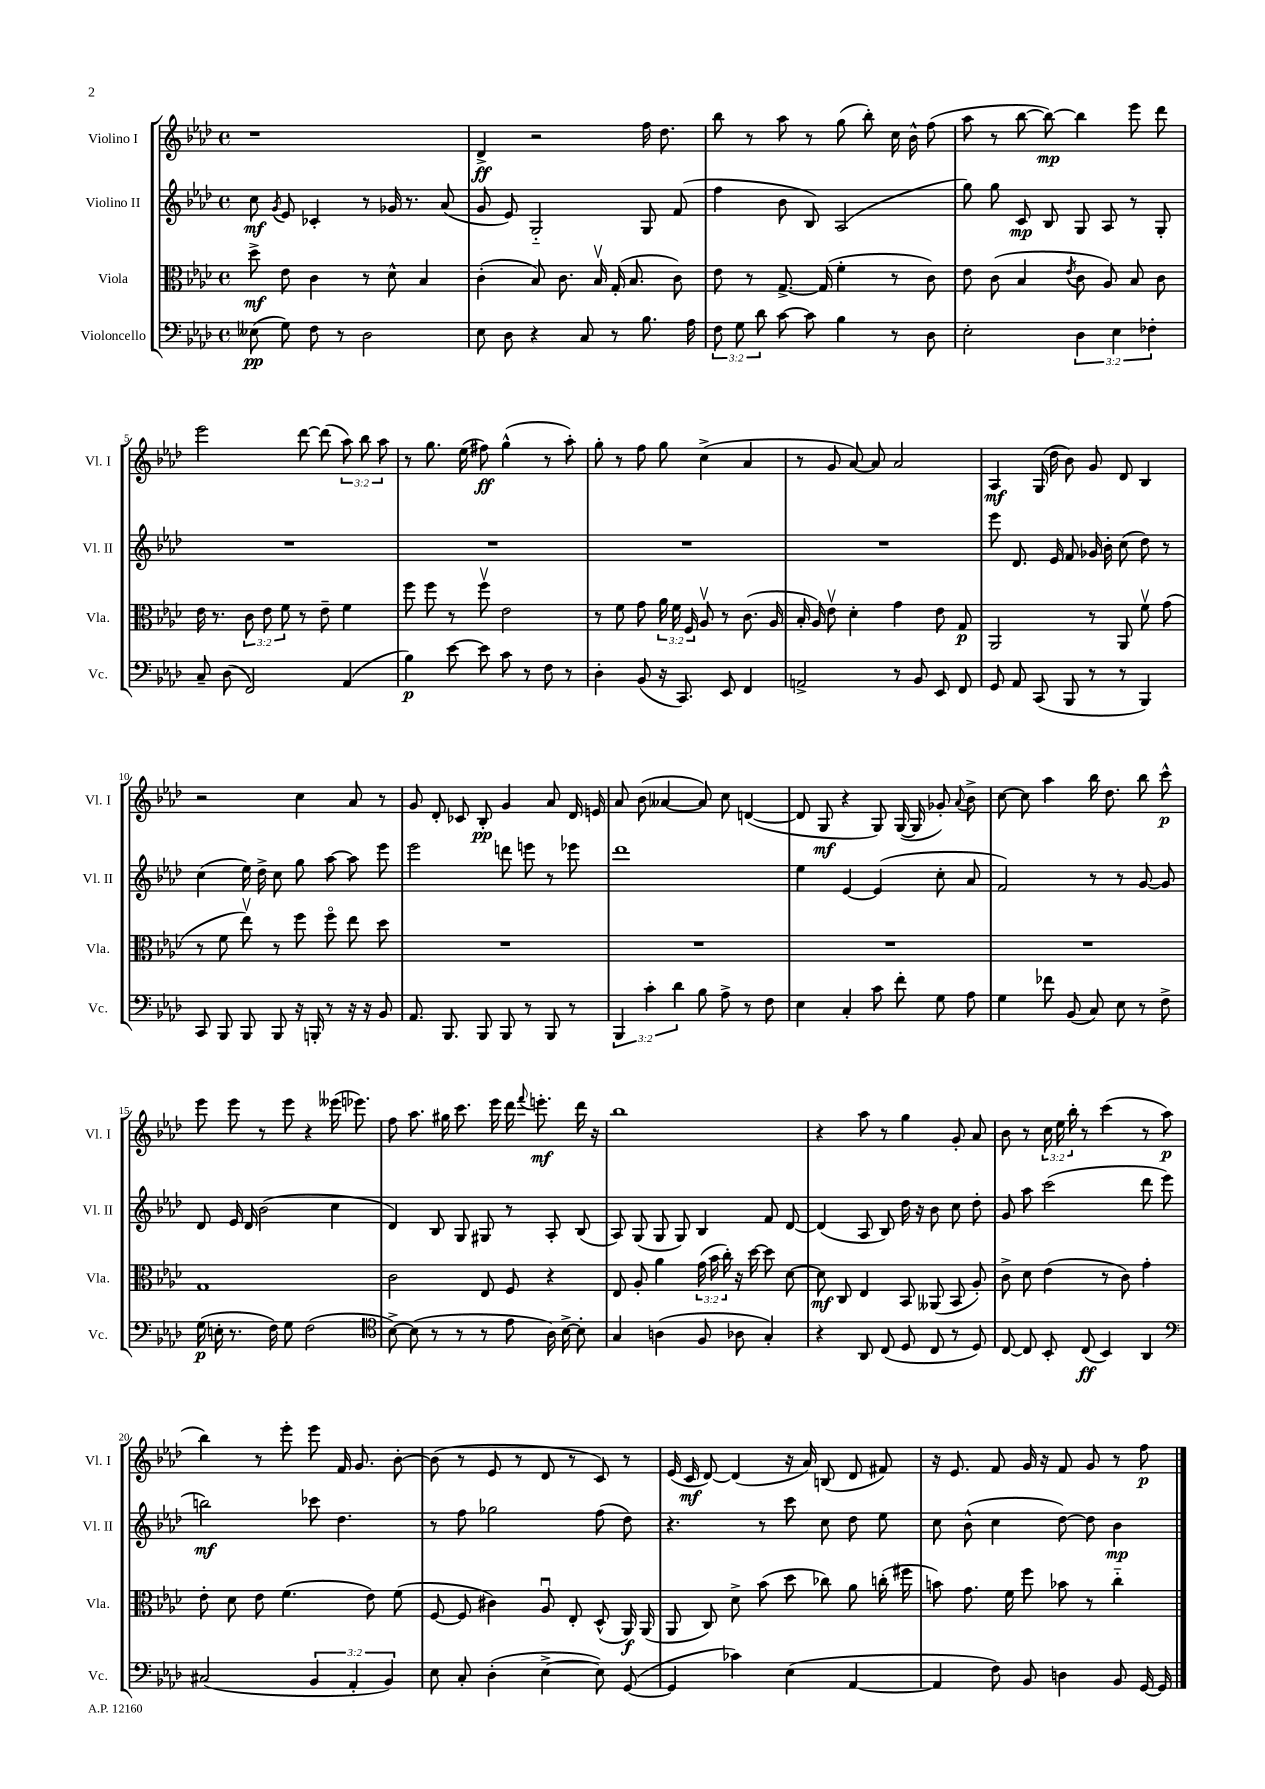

**kern	**kern	**kern	**kern
*staff4	*staff3	*staff2	*staff1
*clefF4	*clefC3	*clefG2	*clefG2
*k[b-e-a-d-]	*k[b-e-a-d-]	*k[b-e-a-d-]	*k[b-e-a-d-]
*M4/4	*M4/4	*M4/4	*M4/4
*met(c)	*met(c)	*met(c)	*met(c)
(8E--	8dd-^	8cc	1r
.	.	8qg	.
8G)	8e-	8e-	.
8F	4c	4c-'	.
8r	.	.	.
2D-	8r	8r	.
.	8d-^^	16g-	.
.	.	8.r	.
.	4B-	.	.
.	.	(8a-	.
=	=	=	=
8E-	(4c'	8g	4d-^
8D-	.	8e-)	.
4r	8B-)	2G'~	2r
.	8.c	.	.
8C	.	.	.
.	16B-v	.	.
8r	(16G'	.	.
.	8.B-	.	.
8.B-	.	8G	16ff
.	.	.	8.dd-
.	8c)	(8f	.
16A-	.	.	.
=	=	=	=
12F	8e-	4ff	8bb-
12G	.	.	.
.	8r	.	8r
12d-	.	.	.
[8c	[8.G^	8b-	8aa-
8c]	.	8B-)	8r
.	(16G]	.	.
4B-	4f'	(2A-	(8gg
.	.	.	8bb-')
8r	8r	.	16cc
.	.	.	16b-^^
8D-	8c)	.	(8ff
=	=	=	=
2E-'	8e-	8gg)	8aa-
.	(8c	8gg	8r
.	4B-	8c	[8bb-
.	.	8B-	8bb-_)
.	8qe-	.	.
6D-	8c	8G	4bb-]
.	8A-)	8A-	.
6E-	.	.	.
.	8B-	8r	8eee-
6F-'	.	.	.
.	8c	8G'	8ddd-
=	=	=	=
8C~	16e-	1r	2eee-
.	8.r	.	.
(8D-	.	.	.
2FF)	12c	.	.
.	12e-	.	.
.	12f	.	.
.	8r	.	[8ddd-
.	8e-~	.	(8ddd-]
(4AA-	4f	.	12aa-)
.	.	.	12bb-
.	.	.	12aa-
=	=	=	=
4B-)	8ff	1r	8r
.	8ff	.	8.gg
[8e-	8r	.	.
.	.	.	(16ee-
8e-]	8ffv	.	8ff#)
8c	2e-	.	(4gg^^
8r	.	.	.
8F	.	.	8r
8r	.	.	8aa-')
=	=	=	=
4D-'	8r	1r	8gg'
.	8f	.	8r
(8BB-	8g	.	8ff
16r	24a-	.	8gg
.	24f	.	.
8.CC)	.	.	.
.	24F	.	.
.	8A-v	.	(4cc^
8EE-	8r	.	.
4FF	(8.c	.	4a-
.	16A-	.	.
=	=	=	=
2AA^	16B-'	1r	8r
.	16A-)	.	.
.	8e-v	.	8g
.	4d-'	.	[8a-)
.	.	.	8a-]
8r	4g	.	2a-
8BB-	.	.	.
8EE-	8e-	.	.
8FF	8G	.	.
=	=	=	=
8GG	2AA-	8eee-	4A-
8AA-	.	8.d-	.
(8CC	.	.	(16G
.	.	16e-	16dd-
8BBB-	.	8f	8b-)
8r	8r	16g-	8g
.	.	16b-'	.
8r	8AA-	(8cc	8d-
4BBB-)	8fv	8dd-)	4B-
.	(8g	8r	.
=	=	=	=
8CC	8r	(4cc	2r
8BBB-	8f	.	.
8BBB-	8ee-v)	16ee-)	.
.	.	16dd-^	.
8BBB-	8r	8cc	.
16r	8ff	8gg	4cc
16BBB'	.	.	.
8r	8ffo	[8aa-	.
16r	8ee-	8aa-]	8a-
16r	.	.	.
8BB-	8dd-	8eee-	8r
=	=	=	=
8.AA-	1r	2eee-	8g
.	.	.	8d-'
8.BBB-	.	.	.
.	.	.	8c-
8BBB-	.	.	8B-'
8BBB-	.	8ddd	4g
8r	.	8eee	.
8BBB-	.	8r	8a-
8r	.	8eee-	16d-
.	.	.	16e
=	=	=	=
6BBB-	1r	1ddd-	8a-
.	.	.	(8b-
6c'	.	.	.
.	.	.	[4a--
6d-	.	.	.
8B-	.	.	8a--])
8A-^	.	.	8cc
8r	.	.	([4d
8F	.	.	.
=	=	=	=
4E-	1r	4ee-	8d]
.	.	.	8G
4C'	.	[4e-	4r
8c	.	(4e-]	8G)
8f'	.	.	([16G
.	.	.	16G]
8G	.	8cc'	8g-')
.	.	.	8qqa-
8A-	.	8a-	8b-^
=	=	=	=
4G	1r	2f)	[8cc
.	.	.	8cc]
8f-	.	.	4aa-
(8BB-	.	.	.
8C)	.	8r	16bb-
.	.	.	8.dd-
8E-	.	8r	.
8r	.	[8g	8bb-
8F^	.	8g]	8ccc^^
=	=	=	=
(16G	1G	8d-	8eee-
16E'	.	.	.
8.r	.	16e-	8eee-
.	.	16d-	.
.	.	(2b-	8r
16F)	.	.	.
8G	.	.	8eee-
(2F	.	.	4r
.	.	4cc	(16eee--
.	.	.	8.eee-)
=	=	=	=
*clefC4	*	*	*
[8B-^)	2c	4d-)	8ff
(8B-]	.	.	8.aa-
8r	.	8B-	.
.	.	.	16gg#
8r	.	8G	8.ccc
8r	8E-	8G#	.
.	.	.	16eee-
8e-	8F	8r	16ddd-
.	.	.	8qqfff
.	.	.	8.eee'
16A-)	4r	8A-'	.
[16B-^	.	.	.
8B-']	.	(8B-	16ddd-
.	.	.	16r
=	=	=	=
4G	8E-	8A-)	1bb-
.	8A-'	(8G	.
(4A	4a-	8G	.
.	.	8G)	.
8F	(24g	4B-	.
.	24b-	.	.
.	24cc')	.	.
8A-	16r	.	.
.	[16dd-	.	.
4G')	8dd-]	8f	.
.	[8d-	[8d-	.
=	=	=	=
4r	8d-]	(4d-]	4r
.	8C	.	.
8AA-	4E-	8A-	8aa-
(8C	.	8B-)	8r
8D-	8BB-	16dd-	4gg
.	.	16r	.
8C	(8AA--	8b-	.
8r	8BB-	8cc	8g'
8D-)	8A-')	8dd-'	8a-
=	=	=	=
[8C	8c^	8g	8b-
8C]	8d-	8aa-	8r
8BB-'	(4e-	(2ccc	24cc
.	.	.	24ee-
.	.	.	24bb-'
(8C	.	.	8r
4BB-)	8r	.	(4ccc
.	8c)	.	.
4AA-	4g'	8ddd-	8r
.	.	8eee-	8aa-
=	=	=	=
*clefF4	*	*	*
(2C#	8e-'	2bb)	4bb-)
.	8d-	.	.
.	8e-	.	8r
.	(4.f	.	8eee-'
6BB-	.	8ccc-	8eee-
.	.	4.dd-	16f
6AA-'	.	.	.
.	.	.	8.g
.	8e-)	.	.
6BB-)	.	.	.
.	(8f	.	[8b-'
=	=	=	=
8E-	[8F	8r	(8b-]
8C'	8F]	8ff	8r
(4D-'	4c#)	2gg-	8e-
.	.	.	8r
[4E-^	8A-u	.	8d-
.	8E-'	.	8r
8E-])	(8D-^^	(8ff	8c)
([8GG	16AA-)	8dd-)	8r
.	(16AA-	.	.
=	=	=	=
4GG]	8AA-	4.r	(16e-
.	.	.	16c
.	8C)	.	[8d-)
4c-)	8d-^	.	(4d-]
.	(8b-	8r	.
(4E-	8dd-	8ccc	16r
.	.	.	16a-)
.	8cc-)	8cc	(8B
[4AA-	8a-	8dd-	8d-
.	(16cc'	8ee-	8f#)
.	16ff#	.	.
=	=	=	=
4AA-]	8b)	8cc	16r
.	.	.	8.e-
.	8.g	(8b-^^	.
8F)	.	4cc	8f
.	16f	.	.
8BB-	8ff	.	16g
.	.	.	16r
4D	8b-	[8dd-)	8f
.	8r	8dd-]	8g
8BB-	4cc'~	4b-	8r
[16GG	.	.	8ff
16GG]	.	.	.
==	==	==	==
*-	*-	*-	*-
